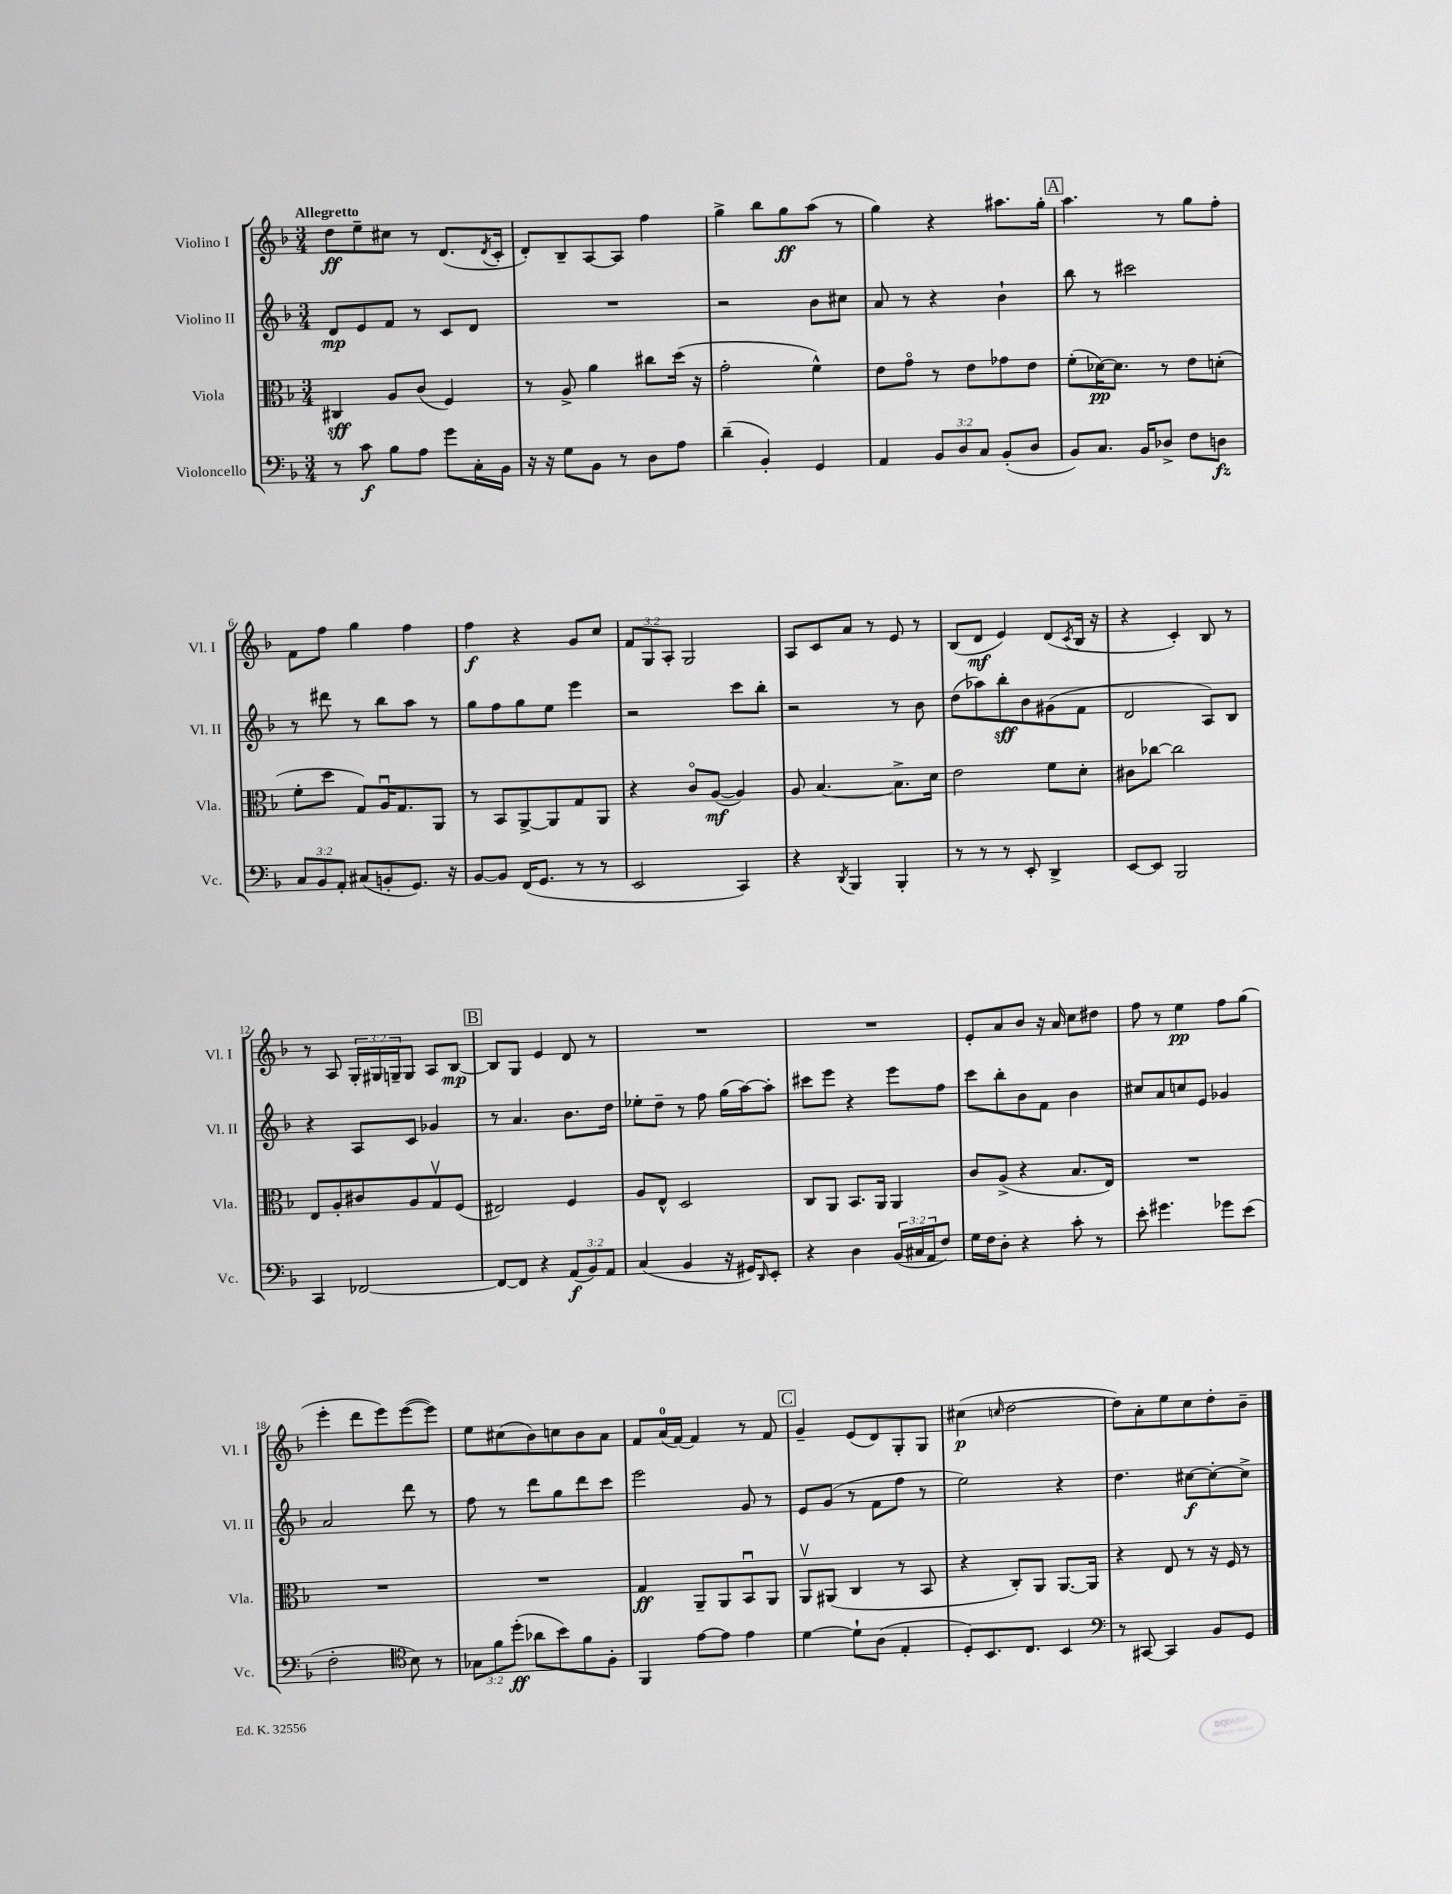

**kern	**kern	**kern	**kern
*staff4	*staff3	*staff2	*staff1
*clefF4	*clefC3	*clefG2	*clefG2
*k[b-]	*k[b-]	*k[b-]	*k[b-]
*M3/4	*M3/4	*M3/4	*M3/4
8r	4C#	8d	8dd
8c	.	8e	8ee~
8B-	8A	8f	8cc#
8A	(8c	8r	8r
8g	4F)	8c	(8.d
16C'	.	8d	.
.	.	.	8qd
16BB-	.	.	16c'
=	=	=	=
16r	8r	2.r	8d')
16r	.	.	.
8G	8A^	.	8B-~
8BB-	4a	.	[8A
8r	.	.	8A]
8D	8cc#	.	4ff
8A	(16dd	.	.
.	16r	.	.
=	=	=	=
(4d~	2g'	2r	4gg^
4BB-')	.	.	8bb-
.	.	.	8gg
4GG	4f^^)	8b-	(8aa
.	.	8cc#	8r
=	=	=	=
4AA	8e	8a	4gg)
.	8go	8r	.
12BB-	8r	4r	4r
12D	.	.	.
.	8e	.	.
12C	.	.	.
(8BB-'	8g-	4b-`	8.aa#
8D	8e	.	.
.	.	.	16gg'
=	=	=	=
8BB-)	(8f'	8bb-	4.aa
8.C	[16d-)	8r	.
.	8.d-]	.	.
.	.	2ccc#	.
16BB-	.	.	.
8D-^	8r	.	8r
8F	8e	.	8gg
8D	(8d'	.	8ff'
=	=	=	=
12C	8f'	8r	8f
12BB-	.	.	.
.	8dd	8ddd#	8ff
12AA'	.	.	.
(8C#	8G)	8r	4gg
8BB'	16Au	8bb-	.
.	8.G	.	.
8.GG)	.	8aa	4ff
.	8AA	8r	.
16r	.	.	.
=	=	=	=
[8BB-	8r	8gg	4ff
8BB-]	8BB-	8ff	.
(16FF	[8AA^	8gg	4r
8.GG	.	.	.
.	8AA]	8ee	.
8r	8G	4eee	8g
8r	8AA	.	8cc
=	=	=	=
2EE	4r	2r	12f
.	.	.	12G
.	.	.	12A'
.	8co	.	2G
.	([8A	.	.
4CC)	4A])	8ccc	.
.	.	8bb-'	.
=	=	=	=
4r	8A	2r	8A
.	[4.B-	.	8c
8qDD	.	.	.
4BBB-	.	.	8a
.	.	.	8r
4BBB-'	8.B-^]	8r	8e
.	.	8b-	8r
.	16d	.	.
=	=	=	=
8r	2e	(8dd	(8B-
8r	.	8aa-)	8d
8r	.	8bb-'	4e)
8EE'	.	8b-	.
4DD^	8f	(8g#	(8d
.	.	.	8qc
.	8d'	8f	16B-
.	.	.	16r
=	=	=	=
[8EE	8c#	2d	4r
8EE]	[8cc-	.	.
2BBB-	2cc-]	.	4c')
.	.	8A)	8B-
.	.	8B-	8r
=	=	=	=
4CC	8E	4r	8r
.	8A'	.	8A
[2FF-	8c#	8A	24G'
.	.	.	24G#
.	.	.	24G~
.	8A	8c	8G
.	8Gv	4g-	8A
.	(8F	.	[8B-
=	=	=	=
8FF-_	2E#)	8r	8B-]
8FF-]	.	4.a	8G
4r	.	.	4e
(12AA	4F	8.b-	8d
12BB-)	.	.	.
.	.	.	8r
12AA	.	.	.
.	.	16dd	.
=	=	=	=
(4C	8A	8ee-'	2.r
.	8E^^	8dd~	.
4BB-	2D	8r	.
.	.	8ff	.
16r	.	(16gg	.
16GG#)	.	[16aa)	.
16qqDD	.	.	.
8EE'	.	8aa']	.
=	=	=	=
4r	8C	8ccc#	2.r
.	8AA	8eee	.
4D	8.BB-	4r	.
.	16AA	.	.
(24BB-	4AA	8eee	.
24C#	.	.	.
24AA	.	.	.
8F)	.	8ff	.
=	=	=	=
16G	8c	8ccc	8e'
16F	.	.	.
8D'	(8A^	8bb-'	8a
4r	4r	8b-	8b-
.	.	8f	16r
.	.	.	16a
8c'	8.B-	4b-	8cc
8r	.	.	8dd#
.	16E)	.	.
=	=	=	=
8e'	2.r	8cc#	8ff
4.g#	.	8a	8r
.	.	8cc	4ee
.	.	8e	.
8g-	.	4g-	8ff
(8e	.	.	(8gg
=	=	=	=
2F'	2.r	2a	4eee'
.	.	.	8ddd
.	.	.	8eee)
*clefC4	*	*	*
8B-)	.	8ddd	([8eee
8r	.	8r	8eee])
=	=	=	=
12G-	2.r	8ff	8ee
12f	.	.	.
.	.	8r	(8cc#
(12dd'	.	.	.
8a-	.	8ddd	8b-)
8b-)	.	8gg	8cc
8f	.	8ddd	8b-
8F'	.	8ccc	8a
=	=	=	=
4FF	4G	2eee	8f
.	.	.	(16a
.	.	.	[16f)
[8e	8AA~	.	4f]
8e]	8AA	.	.
4e	8BB-u	8g	8r
.	8AA	8r	8f
=	=	=	=
[4d	8AAv	8e	4g~
.	(8AA#	(8g	.
8d`]	4C	8r	(8e
(8A	.	8f	8d)
4E'	8r	8ff	8G'
.	8BB-	8r	8G
=	=	=	=
8D')	4r	2ee)	(4cc#
8.BB-	.	.	.
.	.	.	16qqcc
.	8C')	.	[2dd
8.C	.	.	.
.	8AA	.	.
4BB-	[8.AA	4r	.
.	16AA]	.	.
=	=	=	=
*clefF4	*	*	*
8r	4r	4.dd	8dd])
[8CC#	.	.	8a'
4CC#]	8E	.	8ee
.	8r	[8cc#	8cc
8BB-	16r	8cc#'_	8dd'
.	16F	.	.
8GG	8r	8cc#^]	8b-~
==	==	==	==
*-	*-	*-	*-
